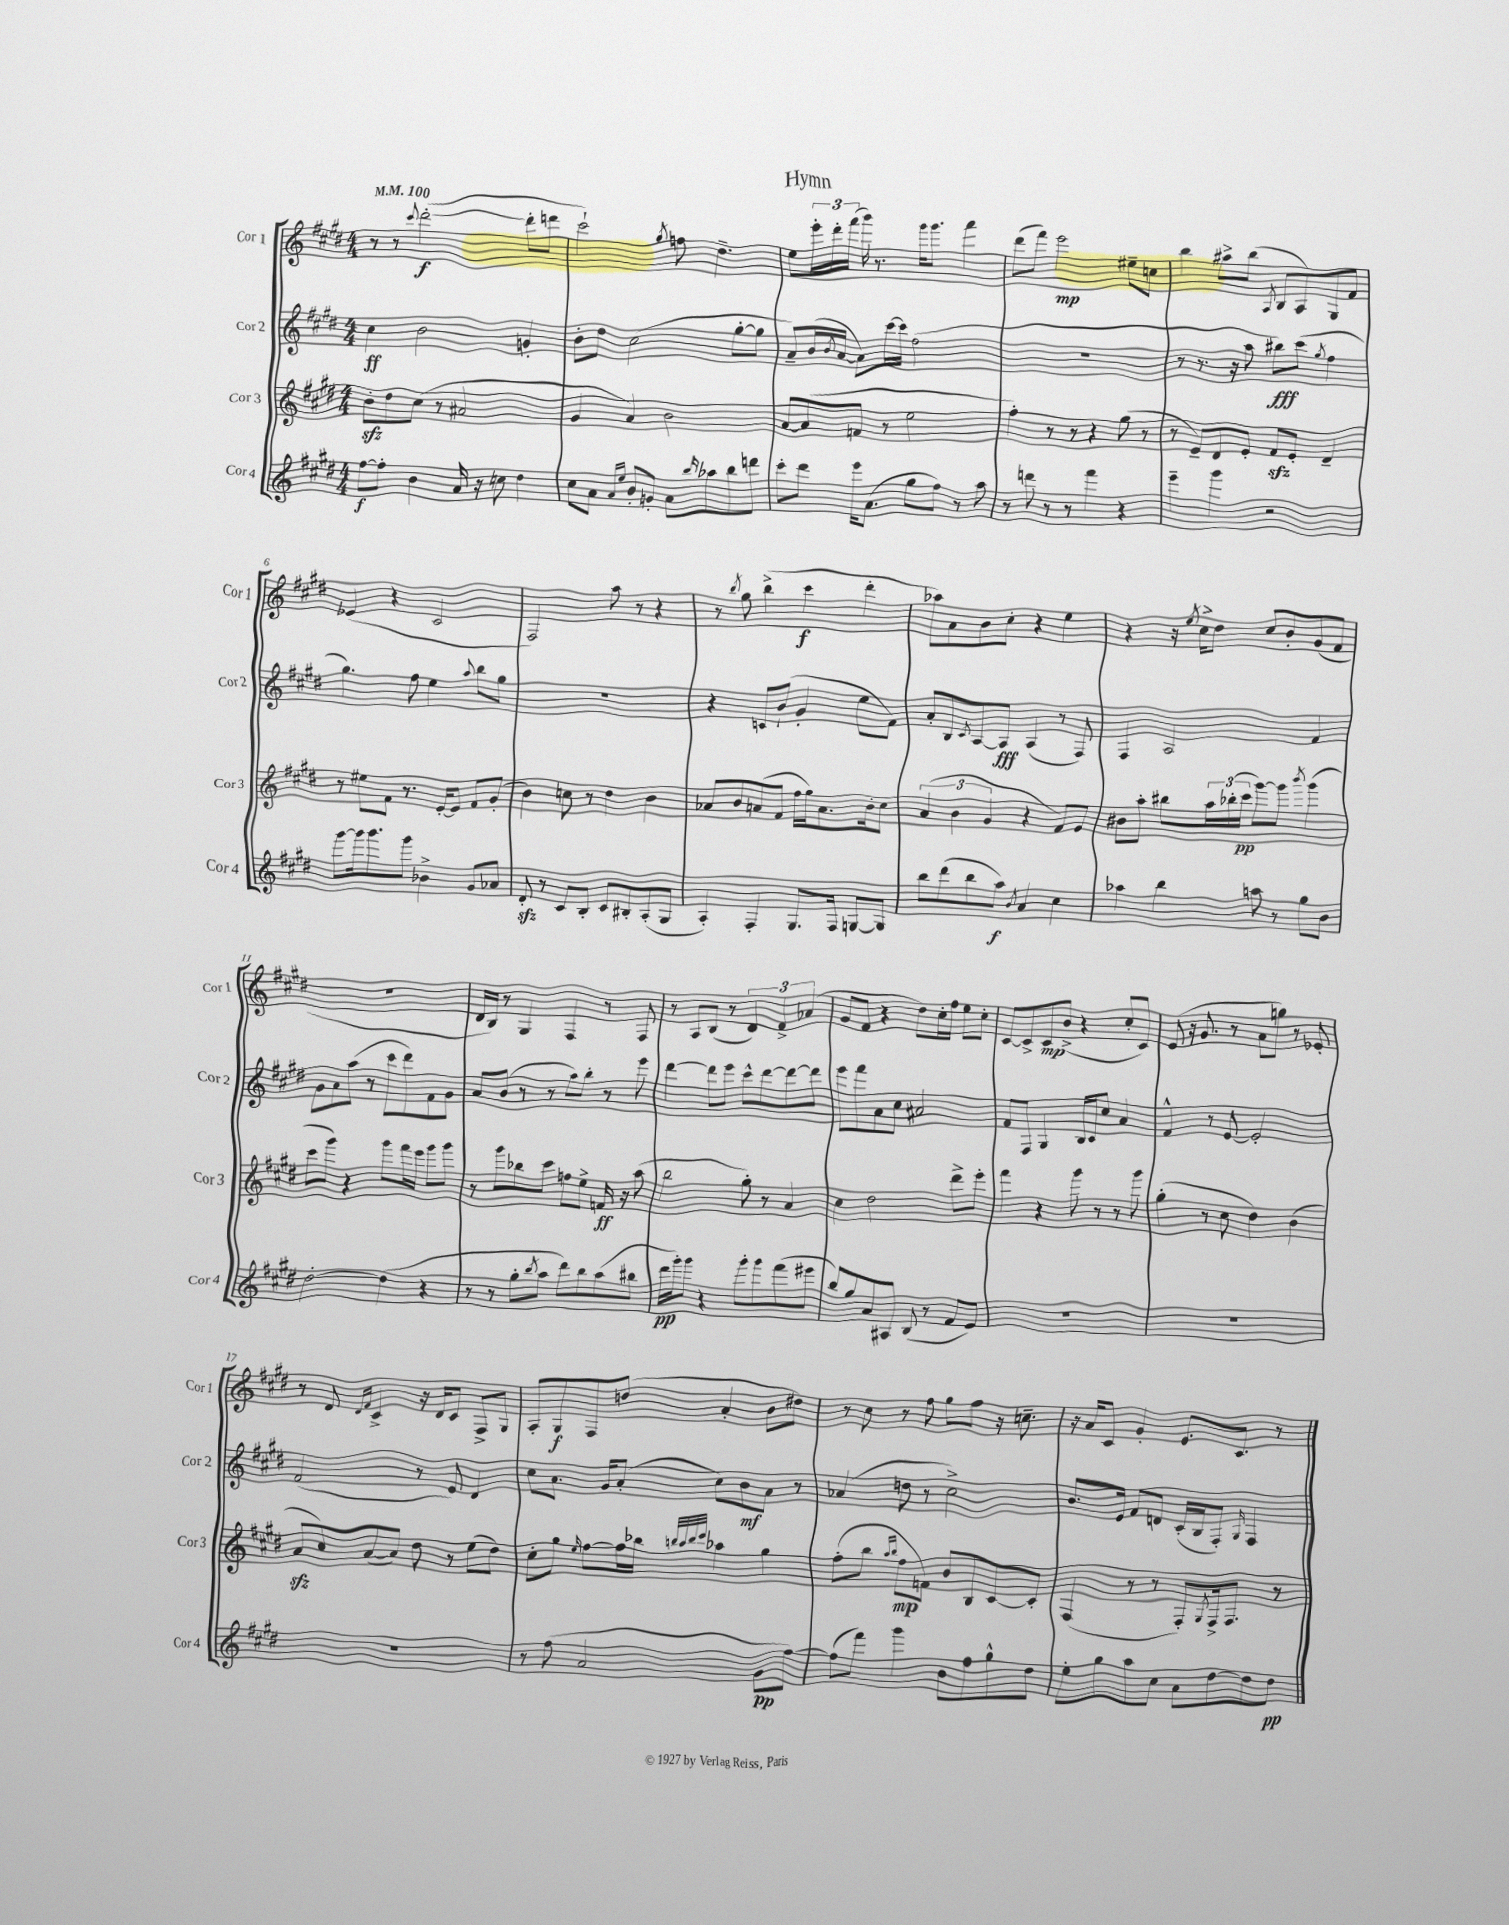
\header { title = "Hymn" }
<<
\new StaffGroup <<
\new Staff = "s0" \with { instrumentName = "Cor 1" shortInstrumentName = "Cor 1" } {
    \clef treble \key e \major \numericTimeSignature \time 4/4 \tempo 4 = 100
    r8 r8 \appoggiatura { cis'''8 } dis'''2~-.\f( dis'''8-. d'''8 |
    cis'''2-!) \acciaccatura { gis''8 } f''8 dis''4.-- |
    e''8 \tuplet 3/2 { e'''16-. dis'''16-. fis'''16( } gis'''16) r8. gis'''16 gis'''8. fis'''4 |
    dis'''8( fis'''8) e'''2\mp eis''8-- c''8 |
    b''4 ais''8-> b''8( \acciaccatura { a8 } b8 a8) gis8 fis'8 |
    ees'4( r4 cis'2 |
    fis2) a''8 r8 r4 |
    r8 \acciaccatura { b''8 } gis''8 b''4->( cis'''4\f dis'''4-. |
    aes''8) a'8 b'8 cis''8-. r4 e''4 |
    r4 r16 \acciaccatura { e''8 } cis''16-> dis''8 cis''8 b'8-. gis'8( fis'8 |
    R1 |
    dis'16 b16) r8 gis4 fis4 r8 fis8 |
    r8 a8 b8( r8 \tuplet 3/2 { dis'4) fis'4-> aes'4( } |
    gis'8 fis'8 r4 dis''8) cis''16-. fis''16 e''8 cis''8-. |
    cis'8~ cis'8-> cis'8\mp b'8->( r4 cis''8-. cis'8) |
    e'8( r16 gis'8. r8 a'8 g''8) r8 ees'8-. |
    r8 dis'8 \grace { dis'16 fis'16 } cis'4-> r16 dis'16 cis'8 fis8-> gis8 |
    a8-. gis8\f fis8 d''8( a'4-. b'8 dis''8) |
    r8 cis''8 r8 fis''8 gis''8 fis''8 r16 c''8.-- |
    r16 a'16 cis'8 gis'4-. e'8. cis'8. r8 \bar "|." |
}
\new Staff = "s1" \with { instrumentName = "Cor 2" shortInstrumentName = "Cor 2" } {
    \clef treble \key e \major \numericTimeSignature \time 4/4
    cis''4\ff b'2 g'4-. |
    b'8-. dis''8 cis''2( gis''8~-. gis''8 |
    a'8--) b'16( \acciaccatura { b'8 } a'16~ a'8) cis'''16~ cis'''16 fis''2( |
    R1 |
    r8 r8. r16 a''8 bis''8\fff) cis'''8( \acciaccatura { gis''8 } fis''4 |
    gis''4.) fis''8 e''4 \appoggiatura { a''8 } b''8 gis''8 |
    R1 |
    r4 c'8 b'8-!( gis'4-. e''8 fis'8) |
    a'8-. b8 \acciaccatura { cis'8 } a8~ a8\fff a4( r8 fis8) |
    fis4 a2 fis'4 |
    gis'8 a'8 a''8( r8 cis'''8 dis'''8) fis'8 gis'8 |
    a'8 b'8( r8 r8 a''8) b''8-. r8 e'''8 |
    dis'''4~ dis'''8 e'''8 cis'''8-^ dis'''8~ dis'''8~ dis'''8 |
    e'''8 fis'''8 a'8 cis''8 ais'2 |
    fis'8 fis8 gis4 b16 cis'16 cis''8 a'4 |
    fis'4-^ r8 e'8~ e'2-. |
    fis'2( r8 e'8) dis'4 |
    cis''8 a'8. gis'16 a'8-.( cis''8) b'8\mf a'8 r8 |
    aes'4( d''8 r8 cis''2->) |
    b'8. e'16 fis'8 d'8 cis'16-.( b16 fis8-.) \grace { gis16 } fis4 \bar "|." |
}
\new Staff = "s2" \with { instrumentName = "Cor 3" shortInstrumentName = "Cor 3" } {
    \clef treble \key e \major \numericTimeSignature \time 4/4
    b'8-.\sfz dis''8 cis''8( r8 ais'2 |
    gis'4 a'4) b'2 |
    a'8~ a'8( f'8 r8 e''2 |
    fis''4-.) r8 r8 r4 gis''8( r8 |
    r8 e'8--) dis'8 e'8-. fis'8\sfz e'8-. dis'4-- |
    r8 eis''8 fis'8 r8. e'16~-. e'8 fis'8 gis'8-.( |
    b'4) c''8 r8 dis''4 b'4 |
    aes'8 b'8 a'8( fis'8 fis''16 gis''16) a'8. b'16-. cis''8 |
    \tuplet 3/2 { a'4( b'4 gis'4 } r4 fis'8) e'8 |
    bis'8 a''8-. bis''8 \tuplet 3/2 { a''16 bes''16-.( cis'''16\pp } gis'''8~) gis'''8 \acciaccatura { b'''8 } gis'''4( |
    cis'''8 gis'''8) r4 gis'''8 fis'''16 e'''16 gis'''8 gis'''8 |
    r8 gis'''8 bes''8 cis'''8 f''8 e''8-> f'16\ff r16 a''8( |
    b''2 gis''8-.) r8 a'4 |
    cis''4 dis''2 dis'''8-> e'''8-. |
    fis'''4 r4 gis'''8 r8 r8 gis'''8 |
    gis''4-.( r8 cis''8 dis''4) b'4( |
    a'8\sfz cis''8) a'8~( a'8) dis''8 r8 e''8( dis''8) |
    cis''8-. gis''8 \grace { e''16 } fis''8~ fis''16 bes''16 \grace { b''32 a''32 b''32 cis'''32 } aes''4 gis''4 |
    fis''8-.( b''8 \grace { a''16 b''16 } fis''8\mp f'8) b'8 b8 cis'8~ cis'8-. |
    fis4( r8 r8 fis8-.) \acciaccatura { gis8 } fis16-> fis8. r8 \bar "|." |
}
\new Staff = "s3" \with { instrumentName = "Cor 4" shortInstrumentName = "Cor 4" } {
    \clef treble \key e \major \numericTimeSignature \time 4/4
    fis''8~\f fis''8-. b'4 a'16 r16 c''8 dis''4 |
    cis''8 a'8 \grace { a'16 e''16 } b'8-. g'8-. a'8 \grace { b''16 } aes''8 b''8 d'''8 |
    cis'''8-. dis'''8 e'''16 a'8.( gis''8 fis''8) r8 a''8 |
    r8 d'''8 r8 r8 fis'''4 r4 |
    e'''4-- gis'''4 r2 |
    gis'''8~ gis'''16 gis'''8. gis'''8 bes'4-> gis'8 aes'8 |
    dis'8-.\sfz r8 cis'8 b8-. cis'8 bis8-. a8-.( gis8 |
    a4-.) fis4-. gis8. fis16 g8~ g8 |
    b''8 dis'''8( b''8 a''8\f) \acciaccatura { b'8 } a'4 cis''4 |
    aes''4 b''4 a''8 r8 gis''8 b'8 |
    dis''2~-. dis''4( r4 |
    r8 r8 gis''8-. \acciaccatura { b''8 } a''8 dis'''8) b''8 a''8( bis''8 |
    dis'''16\pp gis'''16-.) gis'''8 r4 gis'''8-. gis'''8 fis'''8( eis'''8 |
    b''8) gis''8 a'8 ais8 b8( r8 fis'8 e'8) |
    R1 |
    R1 |
    R1 |
    r8 fis''8( a'2 gis'8\pp fis''8~) |
    fis''8( fis'''8) gis'''4 b'8 fis''8 gis''8-^ dis''8 |
    e''8-. gis''8 a''8 cis''8 a'8 dis''8~ dis''8 dis''8\pp \bar "|." |
}
>>
>>
